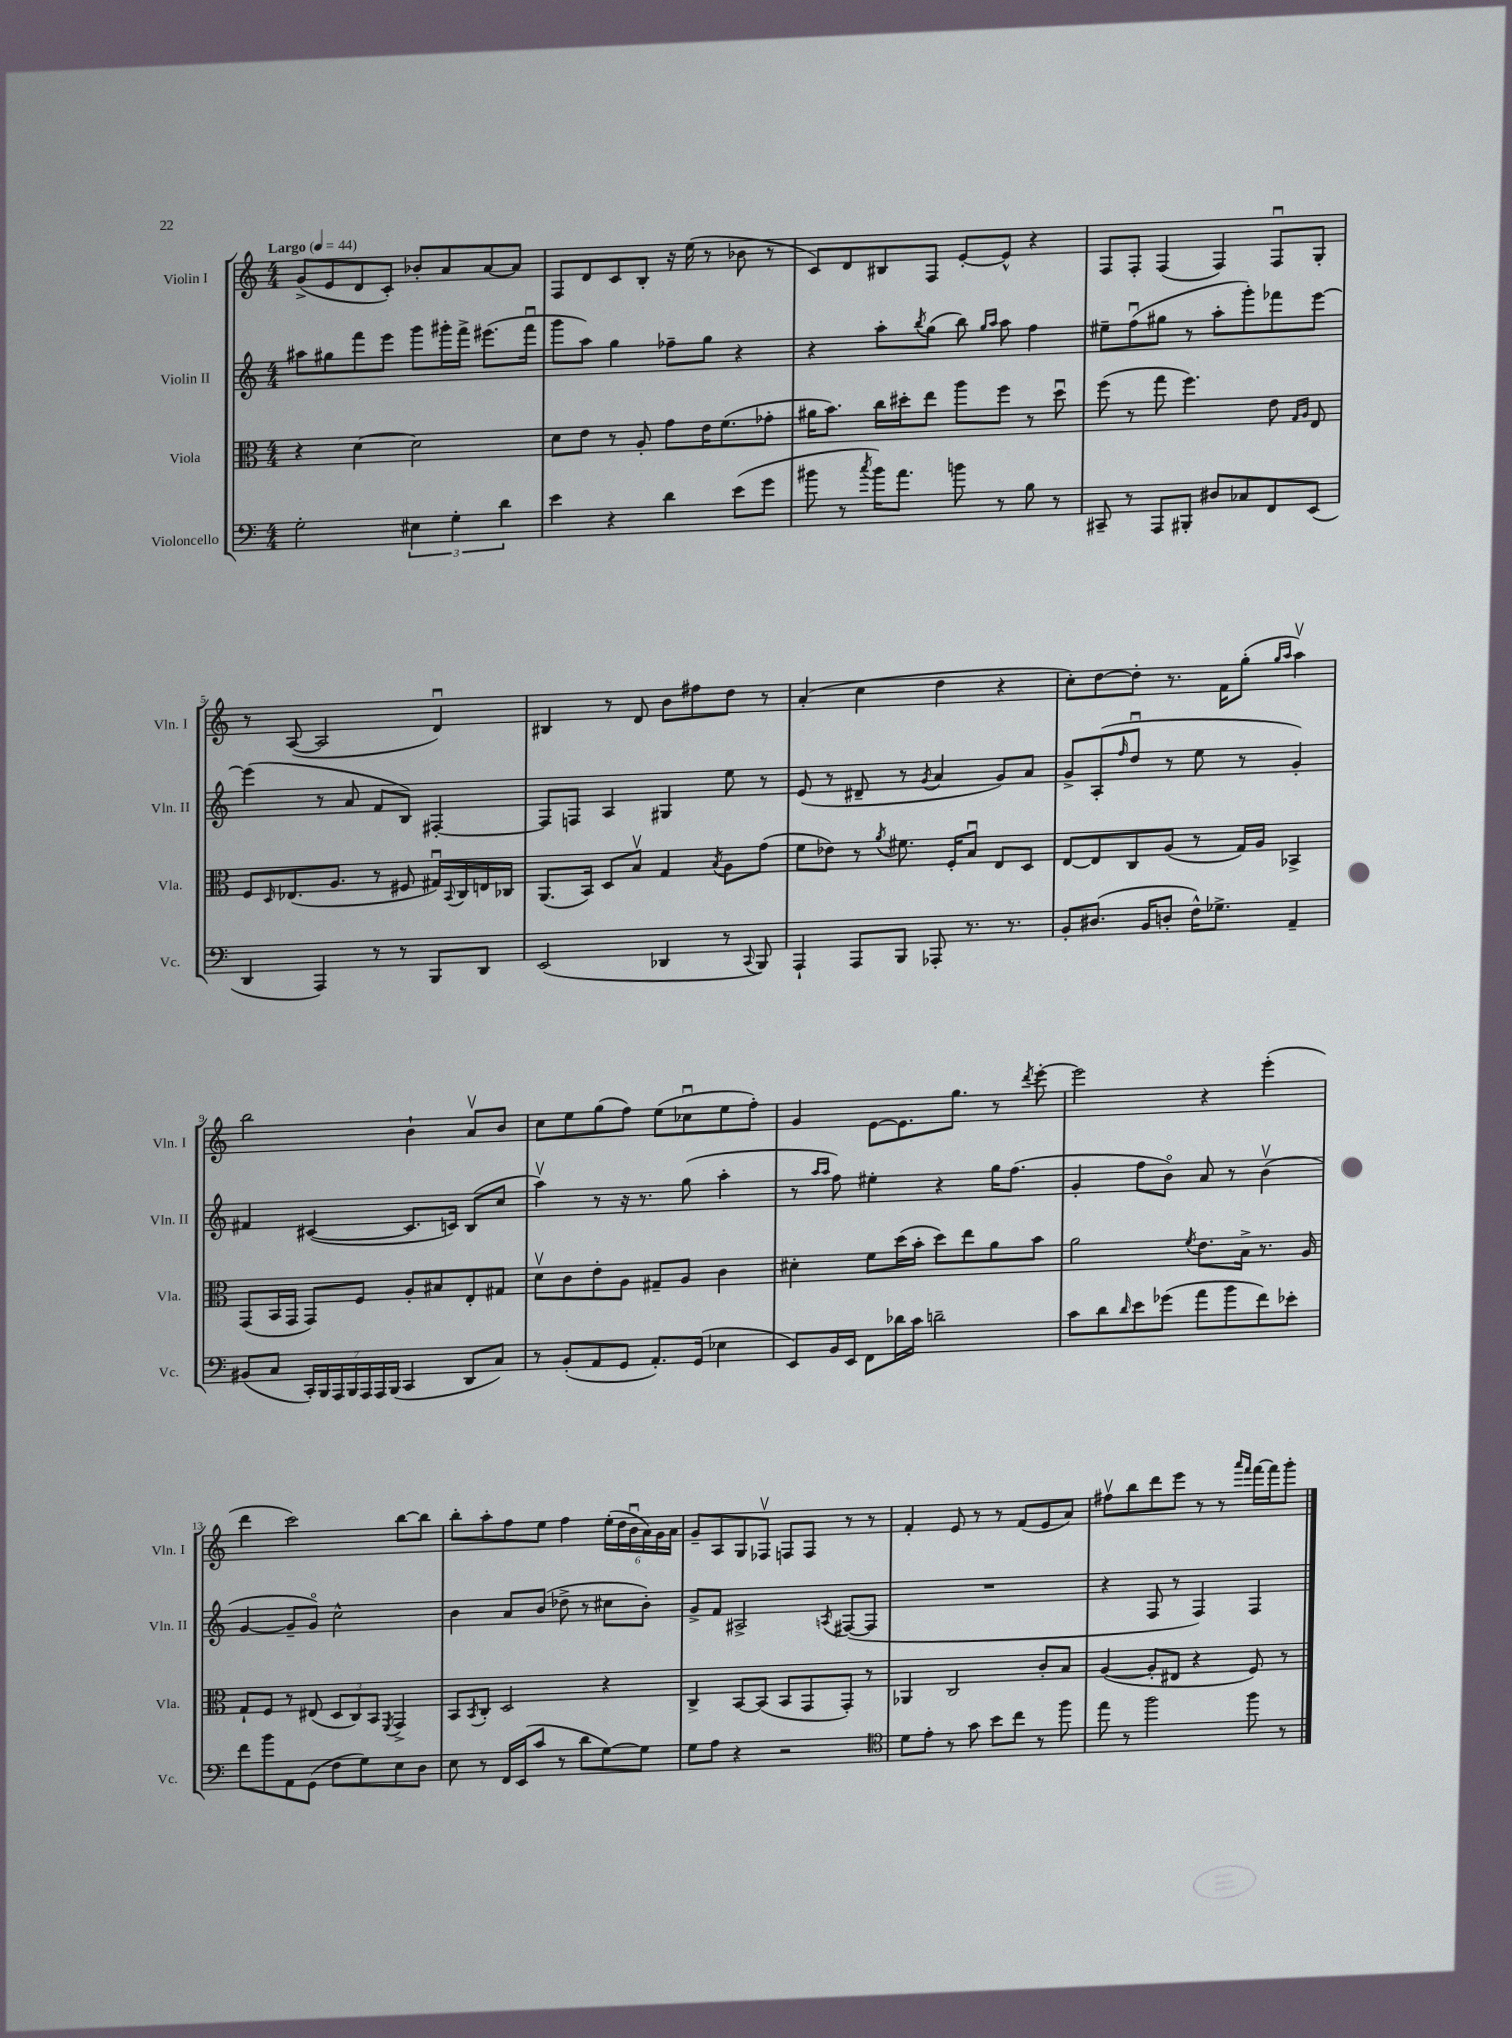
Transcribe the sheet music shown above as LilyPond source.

<<
\new StaffGroup <<
\new Staff = "s0" \with { instrumentName = "Violin I" shortInstrumentName = "Vln. I" } {
    \clef treble \key c \major \numericTimeSignature \time 4/4 \tempo "Largo" 4 = 44
    g'8->( e'8 d'8 c'8-.) bes'8-. a'8 a'8~ a'8 |
    f8 d'8 c'8 b8-. r16 e''16( r8 bes'8 r8 |
    c'8) d'8 bis8 f8 e'8~-. e'8-^ r4 |
    f8 f8-. f4( f4) f8\downbow g8-. |
    r8 a8~( a2 d'4\downbow) |
    bis4 r8 d'8 b'8 fis''8 d''8 r8 |
    a'4-.( c''4 d''4 r4 |
    c''8-.) d''8~ d''8-. r8. f'16 g''8-.( \grace { g''16 a''16 } a''4\upbow) |
    b''2 b'4-! a'8\upbow b'8 |
    c''8 e''8 g''8( f''8) e''8( ces''8\downbow e''8 f''8-.) |
    g'4 e'8~ e'8. g''8. r8 \acciaccatura { d'''8 } e'''8~-. |
    e'''2 r4 e'''4-.( |
    d'''4 c'''2) b''8~ b''8 |
    b''8-. a''8-. f''8 e''8 f''4 \tuplet 6/4 { e''16-.( d''16 b'16\downbow a'16) g'16 a'16 } |
    g'8-- a8 g8 fes8\upbow f8 f8 r8 r8 |
    f'4-. e'8 r8 r8 f'8( e'8 a'8) |
    fis''8\upbow b''8 d'''8 e'''8 r8 r8 \grace { a'''16 f'''16 } f'''16~ f'''16 g'''8-. \bar "|." |
}
\new Staff = "s1" \with { instrumentName = "Violin II" shortInstrumentName = "Vln. II" } {
    \clef treble \key c \major \numericTimeSignature \time 4/4
    ais''8 gis''8 f'''8 e'''8 g'''8 gis'''16-. f'''16-> eis'''8.( f'''16\downbow |
    g'''8 a''8) g''4 fes''8-- g''8 r4 |
    r4 a''8-. \acciaccatura { b''8 } g''8( b''8) \grace { g''16 a''16 } a''8 f''4 |
    eis''8-- f''8\downbow( gis''8 r8 a''8-. g'''8-.) fes'''8 e'''8~ |
    e'''4( r8 a'8 f'8 b8) fis4~-. |
    fis8 f8 a4 gis4 e''8 r8 |
    e'8( r8 dis'8-- r8 \acciaccatura { g'8 } a'4 g'8) a'8 |
    g'8-> a8-.( \grace { f''16 } d''8\downbow r8 e''8 r8 g'4-.) |
    fis'4 cis'4~( cis'8. c'16) b8( c''8 |
    a''4\upbow) r8 r16 r8. g''8( a''4-. |
    r8 \grace { a''16 a''16 } f''8) eis''4-. r4 g''16 f''8.( |
    g'4-. f''8 b'8\flageolet) a'8 r8 b'4\upbow( |
    g'4~ g'8-- g'8\flageolet) c''2-^ |
    b'4 a'8 b'8( des''8-> r8 cis''8 b'8-.) |
    g'8-> f'8 ais2-> \acciaccatura { a8 } fis8~( fis8 |
    R1 |
    r4 f8 r8 f4) f4 \bar "|." |
}
\new Staff = "s2" \with { instrumentName = "Viola" shortInstrumentName = "Vla." } {
    \clef alto \key c \major \numericTimeSignature \time 4/4
    r4 d'4~ d'2 |
    d'8 e'8 r8 a8-. g'8 e'16 f'8.( ges'8-. |
    ais'16 b'8.) c''16 dis''16-. e''8 a''8 f''8 r8 dis''8\downbow |
    f''8( r8 g''8 f''4.) e'8 \grace { g16 a16 } e8 |
    f8 \grace { d16 } ees8.( a8. r8 fis8 gis16\downbow) \appoggiatura { b,8 } c16 e16 ces16 |
    a,8.( b,16) d8 b8\upbow g4 \acciaccatura { b8 } a8 g'8( |
    f'8 ees'8) r8 \acciaccatura { a'8 } fis'8. f16-. b8\downbow e8 d8 |
    e8~ e8 c8 a8( r8 g16) a16 bes,4-> |
    g,8( b,16 g,16 g,8) f8 a8-. bis8 e8-. gis8 |
    d'8\upbow c'8 e'8-. a8 gis8-- a8 c'4 |
    dis'4-. f'8 d''16( b'16-. d''8) e''8 a'8 b'8 |
    a'2 \acciaccatura { f'8 } e'8. b16-> r8. a16 |
    g8-! f8 r8 eis8( \tuplet 3/2 { d8 c8) b,8 } \acciaccatura { f,8 } g,4-> |
    b,8 \acciaccatura { b,8 } c8-. d2 r4 |
    c4-> b,8~ b,8( b,8 g,8 g,8-.) r8 |
    aes,4 c2 c'8-. b8 |
    a4~( a8-. eis8 r4 f8) r8 \bar "|." |
}
\new Staff = "s3" \with { instrumentName = "Violoncello" shortInstrumentName = "Vc." } {
    \clef bass \key c \major \numericTimeSignature \time 4/4
    g2-. \tuplet 3/2 { eis4 g4-. d'4 } |
    e'4 r4 d'4 e'8( g'8 |
    bis'8 r8 \acciaccatura { c''8 } bis'16) a'8. b'8 r8 b8 r8 |
    cis,8-- r8 a,,8 bis,,8-. dis8 ces8 f,8 e,8( |
    d,4 a,,4) r8 r8 b,,8 d,8 |
    e,2( des,4 r8 \appoggiatura { c,8 } b,,8) |
    a,,4-! a,,8 b,,8 aes,,8-. r8. r8. |
    b,8-. dis8.( b,16 d8-. f16-^) ges8.-> a,4-- |
    bis,8( c8 \tuplet 7/4 { c,16-.) b,,16 a,,16 b,,16 a,,16 a,,16 b,,16( } c,4 d,8 c8) |
    r8 b,8-.( a,8 g,8 a,8.-.) g,16( ees4 |
    e,8) b,16 e,16 f,8 des'16 c'16 d'2-- |
    c'8 d'8 \grace { d'16 } e'8 ges'8( a'8 b'8 f'8) ees'8-. |
    f'8 b'8 a,8 g,8( f8 g8) e8 d8 |
    e8 r8 f,16 e,16( c'8 r8 d'8 g8~) g8 |
    g8 a8 r4 r2 |
    \clef tenor d'8 e'8-. r8 g'8 b'8 c''8 r8 f''8 |
    e''8 r8 f''2 f''8 r8 \bar "|." |
}
>>
>>
